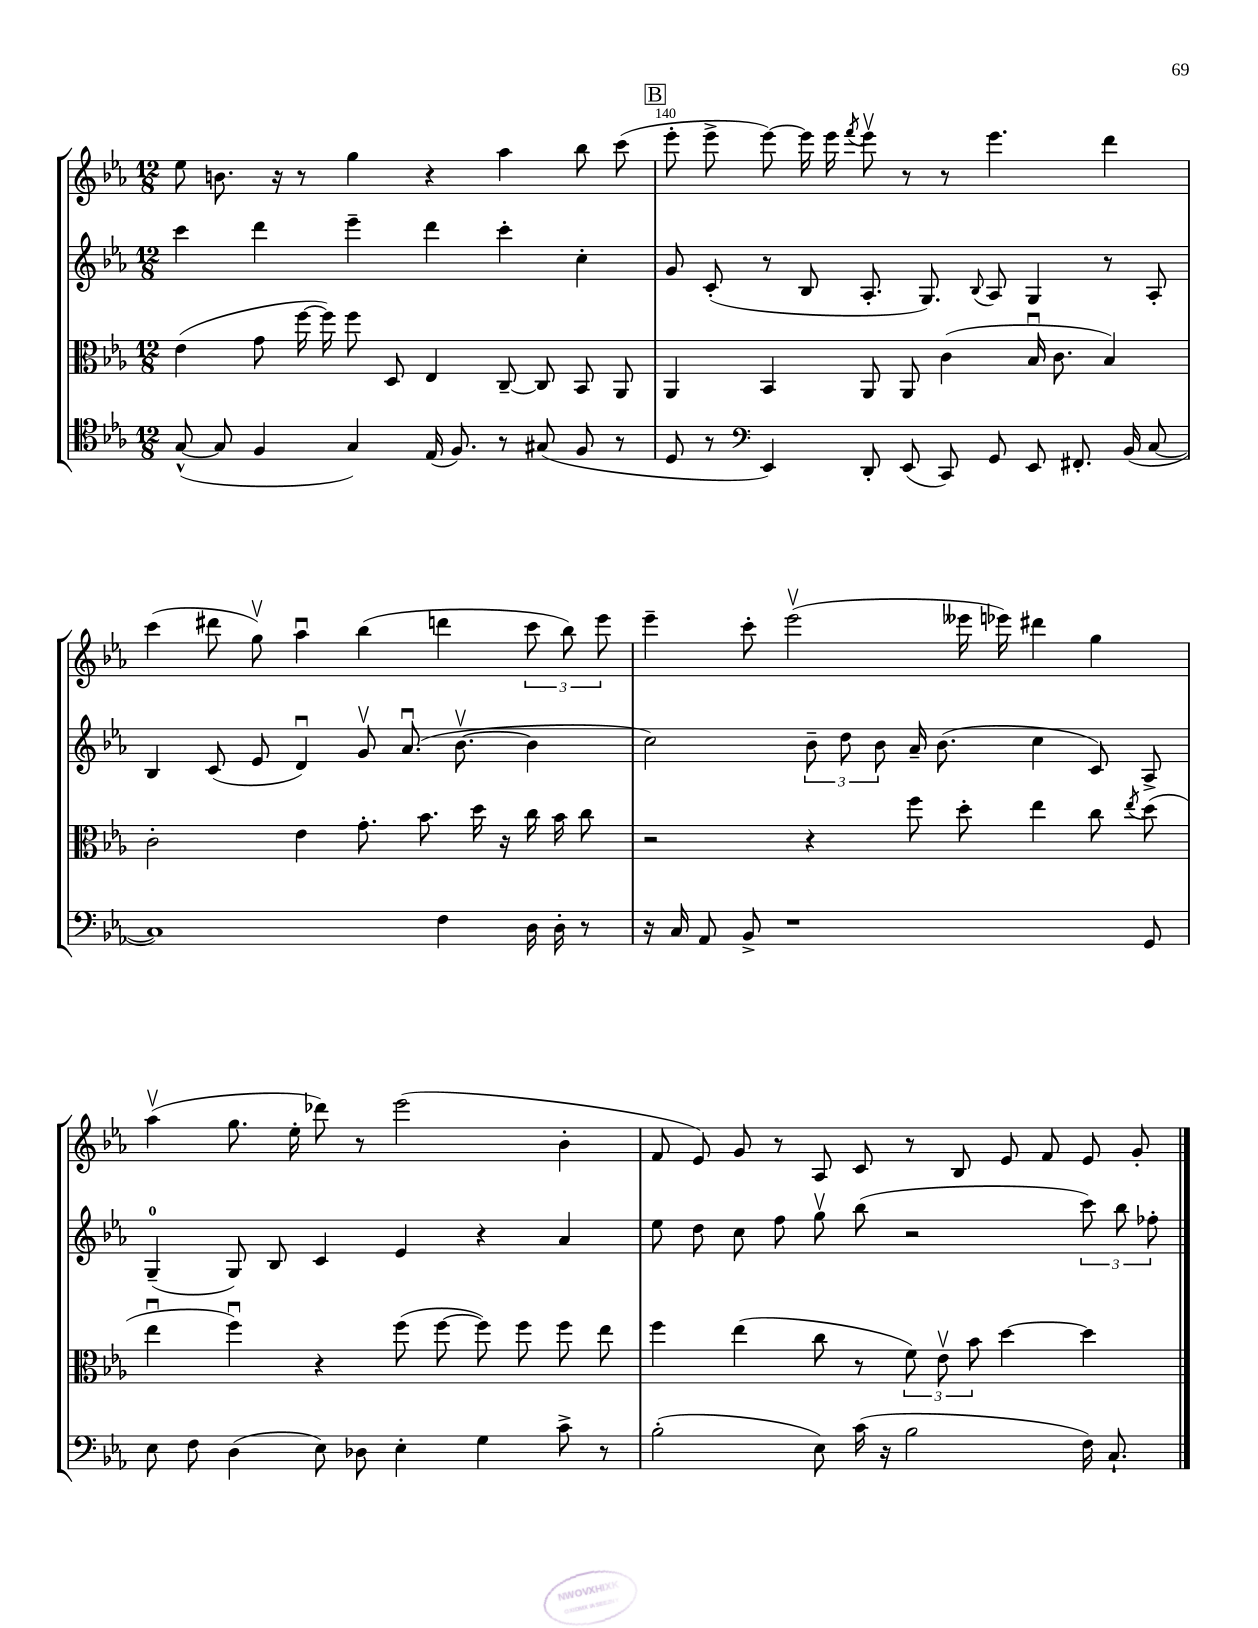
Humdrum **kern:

**kern	**kern	**kern	**kern
*staff4	*staff3	*staff2	*staff1
*clefC4	*clefC3	*clefG2	*clefG2
*k[b-e-a-]	*k[b-e-a-]	*k[b-e-a-]	*k[b-e-a-]
*M12/8	*M12/8	*M12/8	*M12/8
([8G^^	(4e-	4ccc	8ee-
8G]	.	.	8.b
4F	8g	4ddd	.
.	.	.	16r
.	[16ff	.	8r
.	16ff])	.	.
4G)	8ff	4eee-~	4gg
.	8D	.	.
(16E-	4E-	4ddd	4r
8.F)	.	.	.
8r	[8C~	4ccc'	4aa-
(8G#	8C]	.	.
8F	8BB-	4cc'	8bb-
8r	8AA-	.	(8ccc
=	=	=	=
8D	4AA-	8g	8eee-'
8r	.	(8c'	8eee-^
*clefF4	*	*	*
4EE-)	4BB-	8r	[8eee-)
.	.	8B-	16eee-]
.	.	.	16eee-
.	.	.	8qfff
8DD'	8AA-	8.A-'	8eee-v
(8EE-	8AA-	.	8r
.	.	8.G)	.
8CC)	(4c	.	8r
.	.	8qqB-	.
8GG	.	8A-	4.eee-
8EE-	16B-u	4G	.
.	8.c	.	.
8.FF#'	.	.	.
.	4B-)	8r	4ddd
(16BB-	.	.	.
[8C	.	8A-'	.
=	=	=	=
1C])	2c'	4B-	(4ccc
.	.	(8c	8ddd#
.	.	8e-	8ggv)
.	4e-	4du)	4aa-u
.	8.g'	8gv	(4bb-
.	.	(8.a-u	.
.	8.b-	.	.
4F	.	.	4ddd
.	.	[8.b-v	.
.	16dd	.	.
.	16r	.	.
16D	16cc	4b-]	12ccc
16D'	16b-	.	.
.	.	.	12bb-)
8r	8cc	.	.
.	.	.	12eee-
=	=	=	=
16r	2r	2cc)	4eee-~
16C	.	.	.
8AA-	.	.	.
8BB-^	.	.	8ccc'
1r	.	.	(2eee-v
.	4r	12b-~	.
.	.	12dd	.
.	.	12b-	.
.	8ff	16a-~	.
.	.	(8.b-	.
.	8dd'	.	16eee--
.	.	.	16eee-)
.	4ee-	4cc	4ddd#
.	8cc	8c)	4gg
.	8qee-	.	.
8GG	(8dd	8A-^	.
=	=	=	=
8E-	4ee-u	(4G~	(4aa-v
8F	.	.	.
(4D	4ffu)	8G)	8.gg
.	.	8B-	.
.	.	.	16ee-'
8E-)	4r	4c	8ddd-)
8D-	.	.	8r
4E-'	(8ff	4e-	(2eee-
.	[8ff	.	.
4G	8ff])	4r	.
.	8ff	.	.
8c^	8ff	4a-	4b-'
8r	8ee-	.	.
=	=	=	=
(2B-'	4ff	8ee-	8f
.	.	8dd	8e-)
.	(4ee-	8cc	8g
.	.	8ff	8r
8E-)	8cc	8ggv	8A-
(16c	8r	(8bb-	8c
16r	.	.	.
2B-	12f)	2r	8r
.	12e-v	.	.
.	.	.	8B-
.	12b-	.	.
.	[4dd	.	8e-
.	.	.	8f
16F)	4dd]	12ccc)	8e-
8.C`	.	.	.
.	.	12bb-	.
.	.	.	8g'
.	.	12ff-'	.
==	==	==	==
*-	*-	*-	*-
